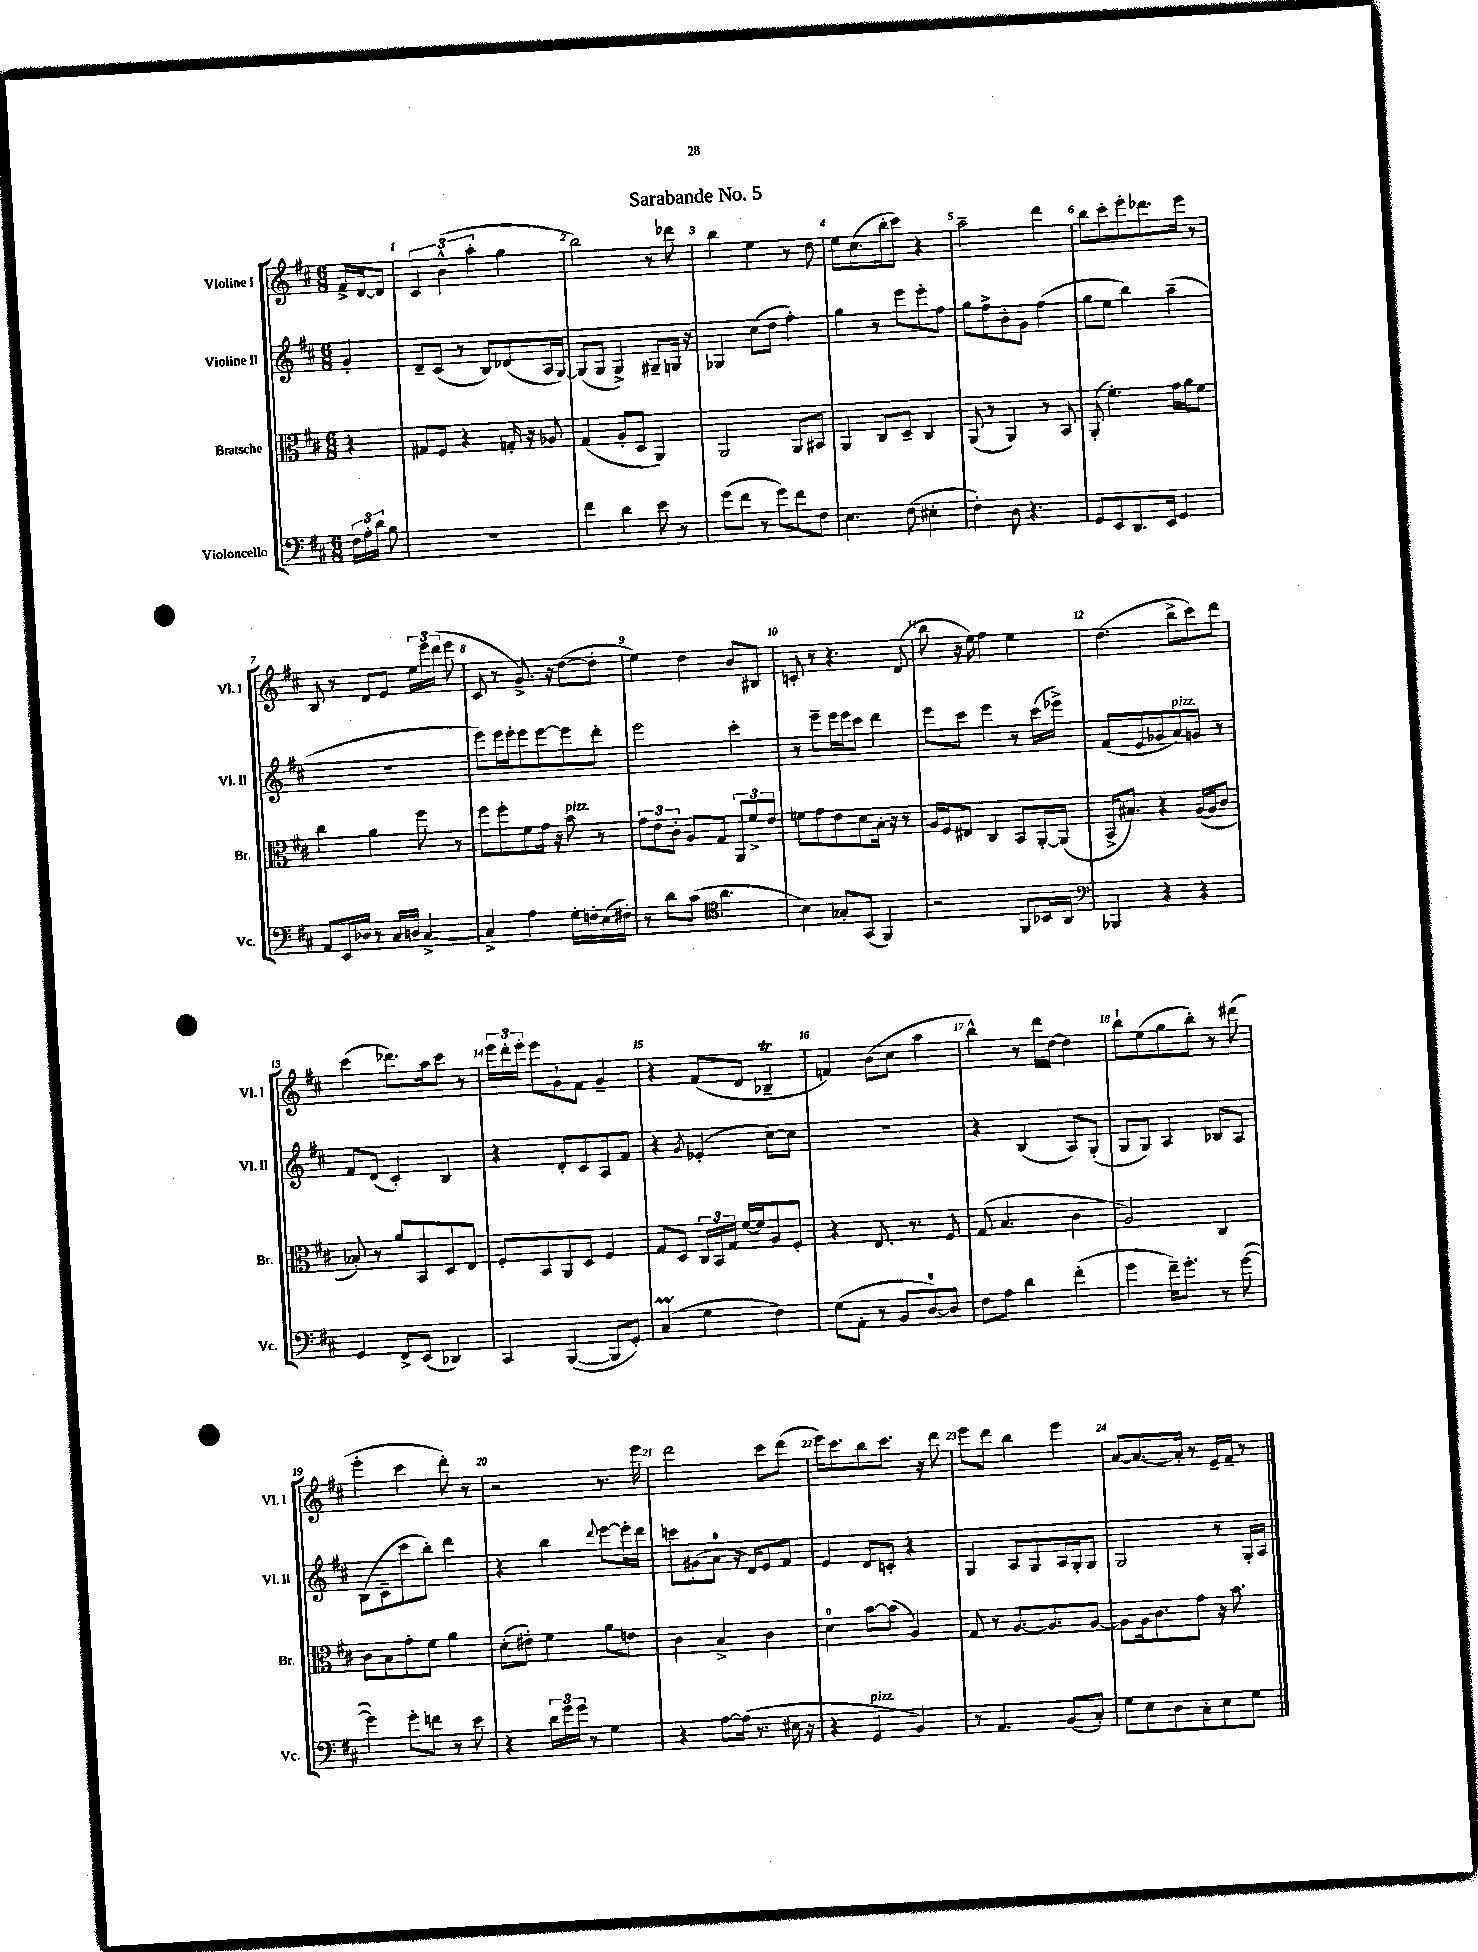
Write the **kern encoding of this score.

**kern	**kern	**kern	**kern
*part4	*part3	*part2	*part1
*staff4	*staff3	*staff2	*staff1
*I"Violoncello	*I"Bratsche	*I"Violine II	*I"Violine I
*I'Vc.	*I'Br.	*I'Vl. II	*I'Vl. I
*clefF4	*clefC3	*clefG2	*clefG2
*k[f#c#]	*k[f#c#]	*k[f#c#]	*k[f#c#]
*M6/8	*M6/8	*M6/8	*M6/8
=	=	=	=
24F#\LL	4r	4g'/	16f#^/LL
24A'\	.	.	.
.	.	.	[16d/J
24d\JJ	.	.	.
8B\	.	.	8d/J]
=1	=1	=1	=1
2.r	8G#X/L	8d~/L	6c#/
.	8F#/J	(8c#/J	.
.	.	.	(6b^^\
.	4r	8r	.
.	.	.	6aa'\
.	.	8B/L)	.
.	16Gn'/	(8d-X/	4gg\
.	16r	.	.
.	8A-X/	16A/L	.
.	.	[16G/JJ)	.
=2	=2	=2	=2
4f#\	(4G/	(8G/L]	2bb\)
.	.	8G/J	.
4d\	8A'/L	4G^/)	.
.	8D/J	.	.
8e\	4AA/)	8G#X~/L	8r
8r	.	16Gn/Jk	8ddd-X\
.	.	16r	.
=3	=3	=3	=3
(8g\L	2AA/	4G-X/	4bb\
8f#\J	.	.	.
8r	.	(8cc#\L	4ee\
8g\L)	.	8dd\J	.
8f#\	8AA/L	4ff#'\)	8r
8F#\J	8BB#X/J	.	8dd\
=4	=4	=4	=4
4.E\	4AA/	4gg\	8ee\L
.	.	.	(8.cc#\
.	8C#/L	8r	.
.	.	.	16bb'\k
(8F#\	8D~/J	8eee\L	8ccc#\J)
4E#X'\	4C#/	8eee'\	4r
.	.	8ff#\J	.
=5	=5	=5	=5
4F#'\)	(8AA/	8gg\L	2aa~\
.	8r	8ff#^\	.
8D\	4AA/)	8b'\	.
4.r	.	8g\J	.
.	8r	(4ff#\	4ddd\
.	8BB/	.	.
=6	=6	=6	=6
8GG/L	(8AA'/	8gg\L	8bb\L
8EE/	4.f#'\)	8ee\J	8ccc#'\
8.DD/	.	4bb\)	8eee'\
.	.	.	8.ddd-X\
16EE/Jk	.	.	.
4GG/	16g\LL	(4aa~\	.
.	16a\J	.	16eee\Jk
.	8f#\J	.	8r
!!LO:LB:g=z
=7	=7	=7	=7
8AA/L	4cc#\	2.r	8B/
16EE/L	.	.	8r
16D-X/JJ	.	.	.
8r	4a\	.	8d/L
16C#/LL	.	.	8e/J
16Dn/JJ	.	.	.
[4C#^/	8ff#\	.	24ee\LL
.	.	.	24eee\
.	.	.	(24ddd\JJ
.	8r	.	8eee\
=8	=8	=8	=8
4C#^/]	8ff#\L	8eee\L)	8c#/
.	8ff#'\	16eee\L	8r
.	.	16eee'\J	.
4A\	8f#\	8eee\	8.g^/)
.	16g\Jk	[8eee\	.
.	16r	.	16r
!	!LO:TX:a:i:t=pizz.	!	!
16G'\LL	8b\	8eee\]	([8dd\L
16Fn'\	.	.	.
(16E\	8r	8ddd'\J	8dd'\J]
16F#X'\JJ)	.	.	.
=9	=9	=9	=9
8r	12g\L	2eee\	4ee\)
.	12e\	.	.
8d\L	.	.	.
.	12c#'\J	.	.
(8c#\J	8A/L	.	4dd\
*clefC4	*	*	*
4.a\	8G/J	.	.
.	12AA/L	4ccc#'\	8b/L
.	12f#^/	.	.
.	.	.	8B#X/J
.	12e/J	.	.
=10	=10	=10	=10
4B\)	8fn\L	8r	8cn'/
.	8g\	8eee~\L	8r
8G-X'/L	8e\	16eee\L	4.r
.	.	16eee\J	.
(8GG/J	8d\	8ccc#\J	.
4FF#/)	16B'\Jk	4ddd\	.
.	16r	.	.
.	8r	.	(8d/
=11	=11	=11	=11
2r	16A/LL	8eee\L	8bb\
.	16F#/J	.	.
.	8E#X/J	8ccc#\J	16r
.	.	.	16ee\)
.	4C#/	4eee\	4ff#\
8FF#/L	8BB/L	8r	4ee\
16BB-X/L	[16AA'/L	(16ccc#\LL	.
16AA/JJ	(16AA/JJ]	16eee-X^\JJ)	.
=12	=12	=12	=12
*clefF4	*	*	*
4BBB-X/	16BB^/KL	(8f#/L	(4.dd\
.	8.B#X/J)	.	.
.	.	8e/	.
4r	4r	8g-X/	.
!	!	!LO:TX:a:i:t=pizz.	!
.	.	8a/)	8bb^\L
4r	([16A/LL	8gn/J	8ccc#\)
.	16A/J]	.	.
.	8c#/J	8r	8ddd\J
!!LO:LB:g=z
=13	=13	=13	=13
4GG/	8B-X'/)	8f#/L	(4ccc#\
.	8r	(8d/J	.
8FF#^/L	8a/L	4c#'/)	8.ddd-X\L)
(8EE/J	8BB/	.	.
.	.	.	16aa\k
4DD-X/)	8D/	4B/	8ccc#\J
.	8E/J	.	8r
=14	=14	=14	=14
4CC#/	8F#'/L	4r	24eee\LL
.	.	.	24ddd'\
.	.	.	24eee'\JJ
.	8BB/	.	8eee\L
([4BBB/	8AA/	8d'/L	8g`\
.	8D/J	8c#/	8f#\J
8BBB/L]	4F#/	8A/	4g~/
8GG'/J)	.	8f#/J	.
=15	=15	=15	=15
(4C#m/	8G/L	4r	4r
.	8D/J	.	.
.	.	8qg/	.
4G\	24C#/LL	(4e-X'/	(8f#/L
.	24BB/	.	.
.	24G/JJ	.	.
.	[16f#/LL	.	8d/J
.	16f#/J]	.	.
4F#\)	8A/	[8cc#\L)	4B-XT~/
.	8F#'/J	8cc#\J]	.
=16	=16	=16	=16
(8G\L	4r	2.r	4fn/)
8AA'\J	.	.	.
8r	8.E/	.	(8b\L
8BB/L	.	.	8cc#\J
.	8.r	.	.
[8D/)	.	.	4aa\
8D/J]	8F#/	.	.
=17	=17	=17	=17
8F#\L	(8G/	4r	4bb^^\)
8A\J	4.B/	.	.
4d\	.	(4B/	8r
.	.	.	16ddd\LL
.	.	.	[16dd\JJ
(4f#'\	4c#\	8A/L)	4dd\]
.	.	(8G'/J	.
=18	=18	=18	=18
4g\	2A/)	8G/L	8bb`\L
.	.	8G/J)	(8ee\
16f#~\KL)	.	4A/	8gg\
8.g'\J	.	.	.
.	.	.	8bb'\J)
8r	4C#/	8B-X/L	8r
([8g\	.	8A/J	(8ddd#X\
!!LO:LB:g=z
=19	=19	=19	=19
4g\])	8c#\L	(8B\L	4eee'\
.	8B\	8c#~\	.
8g'\L	8g'\	8ccc#\	4ccc#\
8fn\J	8f#\J	8bb'\J)	.
8r	4a\	4ddd\	8ddd'\)
8e\	.	.	8r
=20	=20	=20	=20
4r	(8d'\L	4r	2r
.	8e#X'\J)	.	.
24d\LL	4f#\	4bb\	.
24g\	.	.	.
24g\JJ	.	.	.
8r	.	.	.
.	.	8qqddd/	.
4G\	8a\L	[8eee\L	8.r
.	8en\J	16eee'\L]	.
.	.	16ddd\JJ	16eee\
=21	=21	=21	=21
4r	4c#\	8cccn\L	2ddd\
.	.	(8g#X\	.
[8A\L	4B^/	8a\J	.
(16A\Jk]	.	16r	.
8.r	.	16d/KL)	.
.	4c#\	8e/	8ccc#\L
16E#X\	.	8f#/J	(8ddd\J
16r	.	.	.
=22	=22	=22	=22
4r	4d\	4e/	16eee\KL)
.	.	.	8.ccc#\
!LO:TX:a:i:t=pizz.	!	!	!
4GG/	[8b\L	8d/L	8bb\
.	(8b\J]	8cn'/J	8.ccc#\J
4BB/)	4A/)	4r	.
.	.	.	16r
.	.	.	8ddd\
=23	=23	=23	=23
8r	8G/	4G/	8eee\L
4.AA/	8r	.	8ddd\J
.	[8.A/L	8A/L	4bb\
.	.	8G/	.
.	8.A/]	.	.
(8BB/L	.	16A/L	4eee\
.	.	16G'/J	.
8C#'/J)	[8A/J	8G/J	.
=24	=24	=24	=24
8G\L	8A\L]	2G/	[8a/L
8E\	16A\k	.	8.a/_
.	8.c#\	.	.
8D\	.	.	.
.	.	.	16a'/Jk]
8C#'\	8g\J	.	8r
8E\	16r	8r	16e~/LL
.	8.b\	.	16f#~/JJ
8G\J	.	16G'/LL	8r
.	.	16A/JJ	.
==	==	==	==
*-	*-	*-	*-
